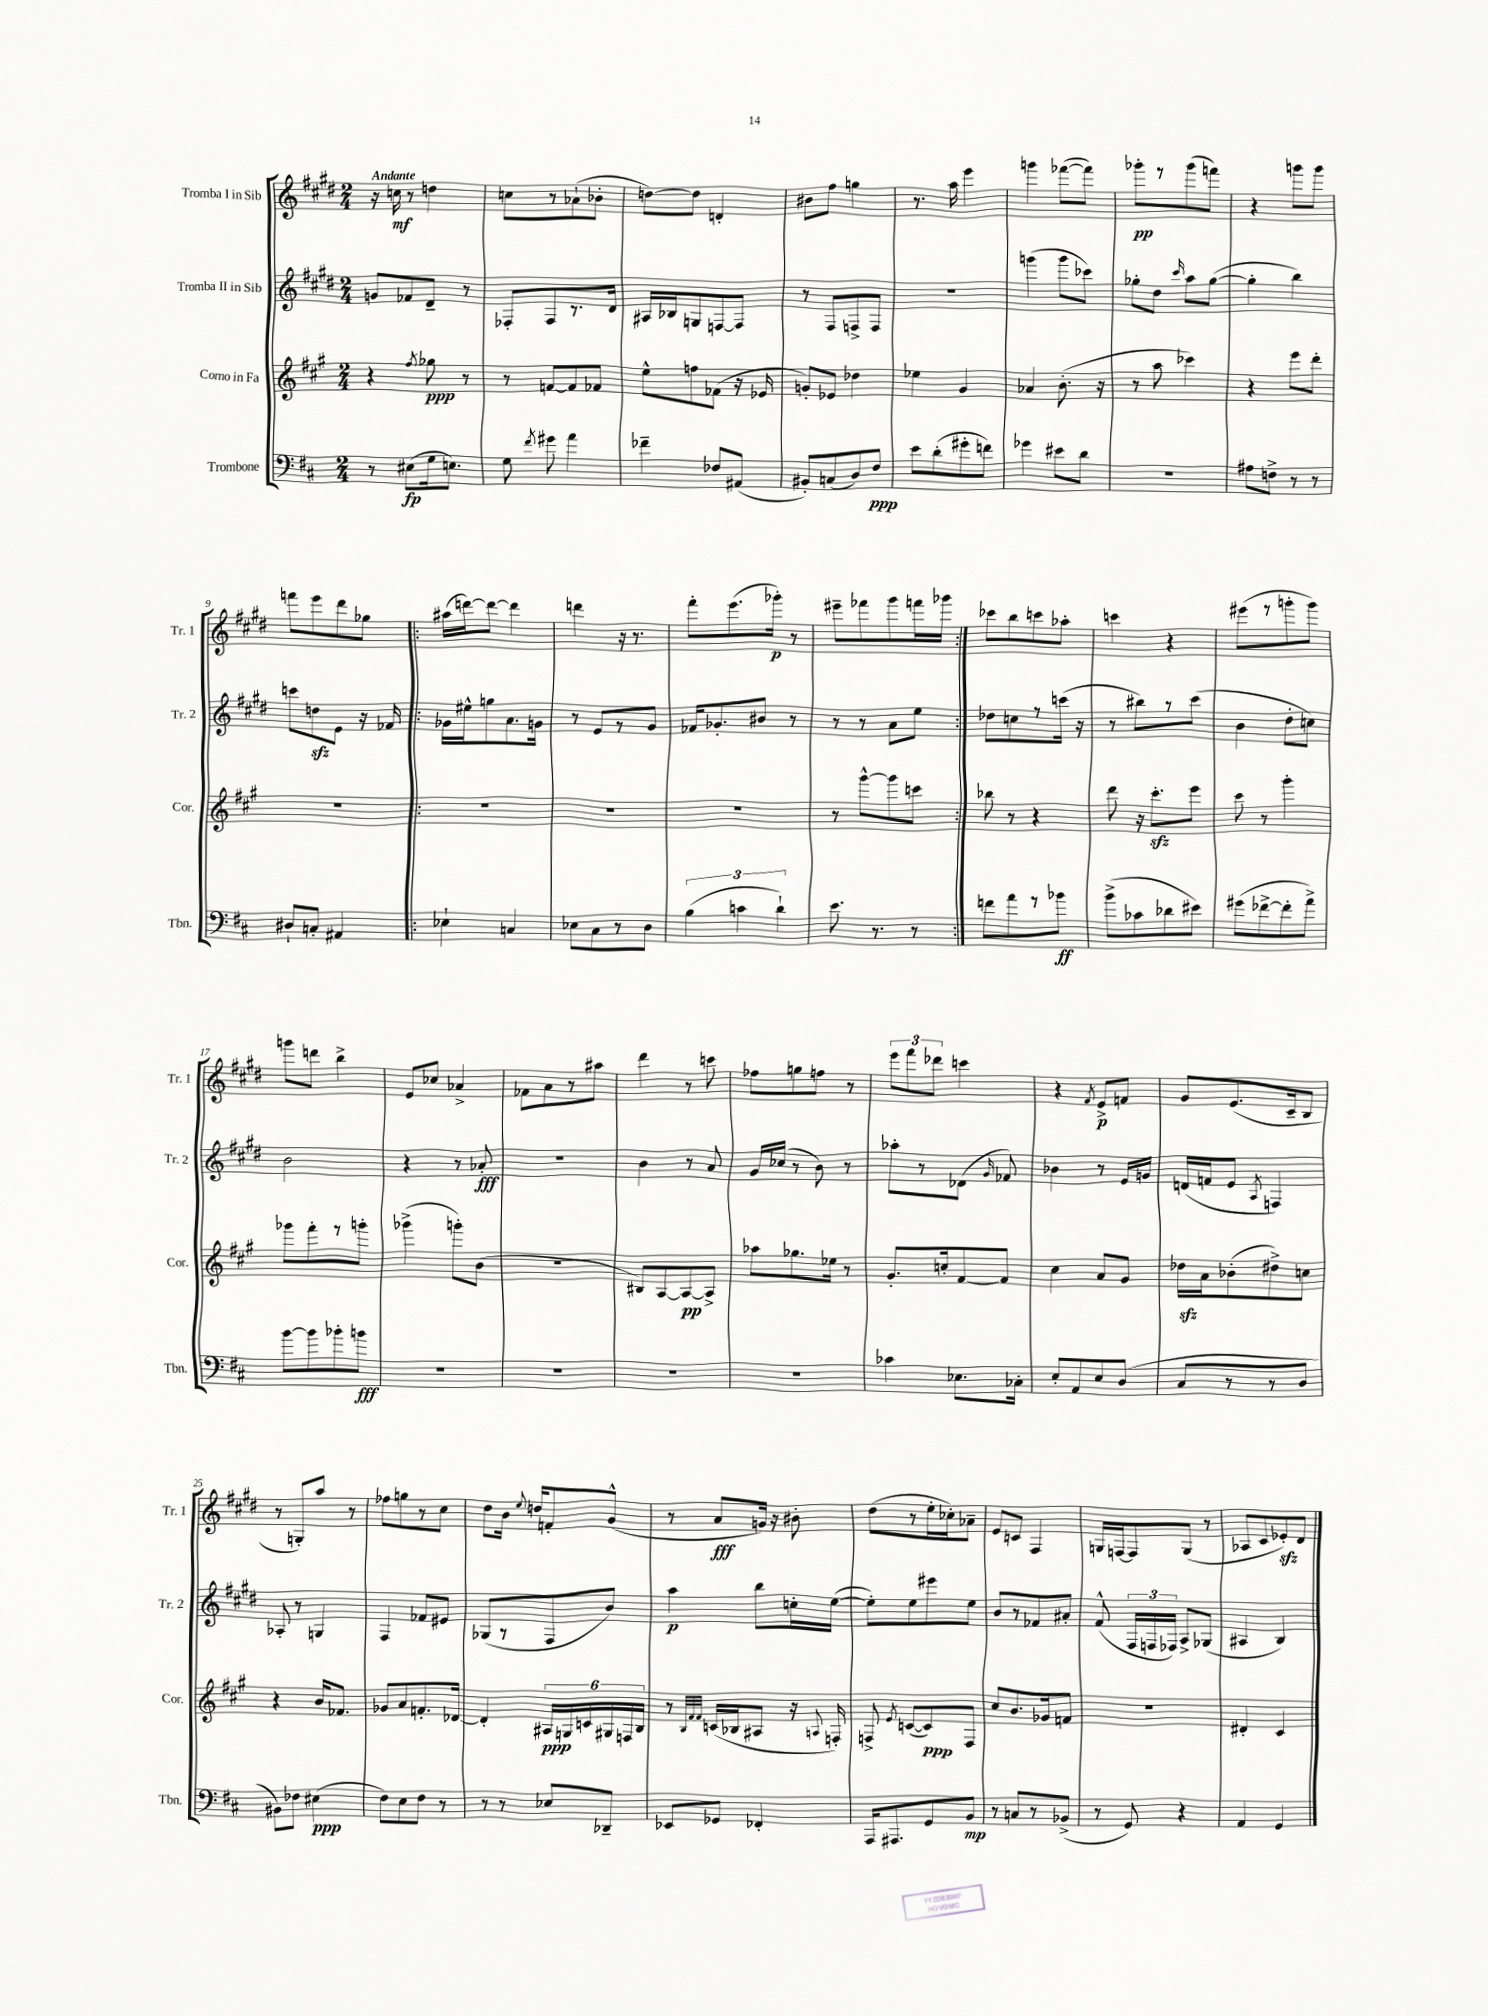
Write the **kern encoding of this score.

**kern	**dynam	**kern	**dynam	**kern	**dynam	**kern	**dynam
*part4	*part4	*part3	*part3	*part2	*part2	*part1	*part1
*staff4	*staff4	*staff3	*staff3	*staff2	*staff2	*staff1	*staff1
*I"Trombone	*	*I"Corno in Fa	*	*I"Tromba II in Sib	*	*I"Tromba I in Sib	*
*I'Tbn.	*	*I'Cor.	*	*I'Tr. 2	*	*I'Tr. 1	*
*clefF4	*	*clefG2	*	*clefG2	*	*clefG2	*
*k[f#c#]	*	*k[f#c#g#]	*	*k[f#c#g#d#]	*	*k[f#c#g#d#]	*
*M2/4	*	*M2/4	*	*M2/4	*	*M2/4	*
=1	=1	=1	=1	=1	=1	=1	=1
!	!	!	!	!	!	!LO:TX:a:B:t=Andante	!
8r	.	4r	.	8gn/L	.	16r	.
.	.	.	.	.	.	16ccn\	mf
(8E#X\L	fp	.	.	8f-X/	.	8r	.
.	.	8qff#/	.	.	.	.	.
16G\k	.	8gg-X\	ppp	8d#~/J	.	4ddn\	.
8.En\J)	.	.	.	.	.	.	.
.	.	8r	.	8r	.	.	.
=2	=2	=2	=2	=2	=2	=2	=2
8G\	.	8r	.	8F-X'/L	.	8ccn\L	.
8qf#/	.	.	.	.	.	.	.
8g#X\	.	[8fn/L	.	8F-/	.	8r	.
4a\	.	8f/]	.	8.r	.	(8a-X`\	.
.	.	8f-X/J	.	.	.	8b-X'\J	.
.	.	.	.	16d#/Jk	.	.	.
=3	=3	=3	=3	=3	=3	=3	=3
4f-X~\	.	8ee^^\L	.	16A#X/LL	.	[8ddn\L)	.
.	.	.	.	16B-X/J	.	.	.
.	.	8ffn\	.	8Gn/	.	8dd\J]	.
8F-X/L	.	(8f-X\J	.	[8Fn/	.	4dn'/	.
(8AA#X/J	.	16r	.	8F/J]	.	.	.
.	.	16e-X/	.	.	.	.	.
=4	=4	=4	=4	=4	=4	=4	=4
8BB#X'/L)	.	8gn'/L)	.	8r	.	8b#X\L	.
(8Cn/	.	8e-X/J	.	8F#/L	.	8ff#\J	.
8D/)	.	4dd-X\	.	8Fn^/	.	4ggn\	.
8F#/J	ppp	.	.	8F/J	.	.	.
=5	=5	=5	=5	=5	=5	=5	=5
8e\L	.	4ee-X\	.	2r	.	8.r	.
(8d'\	.	.	.	.	.	.	.
.	.	.	.	.	.	16aa\	.
8g#X'\	.	4g#/	.	.	.	4eee\	.
8fn\J)	.	.	.	.	.	.	.
=6	=6	=6	=6	=6	=6	=6	=6
4g-X\	.	4a-X/	.	(4gggn\	.	4gggn\	.
8e#X\L	.	(8.b'\	.	8ggg\L	.	([8fff-X\L	.
8d\J	.	.	.	8ccc-X\J)	.	8fff-\J])	.
.	.	16r	.	.	.	.	.
=7	=7	=7	=7	=7	=7	=7	=7
2r	.	8r	.	8gg-X'\L	.	8ggg-X'\L	pp
.	.	8aa\	.	8dd#\J	.	8r	.
.	.	.	.	16qqccc#/	.	.	.
.	.	4ccc-X\)	.	8aa\L	.	(8ggg-\	.
.	.	.	.	([8gg-\J	.	8fffn\J)	.
=8	=8	=8	=8	=8	=8	=8	=8
8A#X\L	.	4r	.	4gg-'\]	.	4r	.
8Fn^\J	.	.	.	.	.	.	.
8r	.	8eee\L	.	4bb\)	.	8gggn\L	.
8r	.	8ddd'\J	.	.	.	8ggg\J	.
!!LO:LB:g=z
=9	=9	=9	=9	=9	=9	=9	=9
8D#X`/L	.	2r	.	8cccn\L	.	8fffn\L	.
8Cn'/J	.	.	.	8ddnzz\	.	8eee\	.
4AA#X/	.	.	.	8e\J	.	8ddd#\	.
.	.	.	.	16r	.	8gg-X\J	.
.	.	.	.	16f-X/	.	.	.
=10!|:	=10!|:	=10!|:	=10!|:	=10!|:	=10!|:	=10!|:	=10!|:
4E-X`\	.	2r	.	16g-X\LL	.	(16aa#X\LL	.
.	.	.	.	16ee#X^^\J	.	[16dddn\J)	.
.	.	.	.	8ggn\	.	8ddd\J_	.
4Cn/	.	.	.	8.a\	.	4ddd\]	.
.	.	.	.	16gn\Jk	.	.	.
=11	=11	=11	=11	=11	=11	=11	=11
8E-X\L	.	2r	.	8r	.	4dddn\	.
8C#\	.	.	.	8e/L	.	.	.
8r	.	.	.	8r	.	16r	.
.	.	.	.	.	.	8.r	.
8D\J	.	.	.	8g#/J	.	.	.
=12	=12	=12	=12	=12	=12	=12	=12
(6B\	.	2r	.	16f-X/KL	.	8fff#'\L	.
.	.	.	.	8.g-X'/	.	.	.
.	.	.	.	.	.	(8.eee\	.
6cn\	.	.	.	.	.	.	.
.	.	.	.	8b#X/J	.	.	.
.	.	.	.	.	.	16ggg-X'\Jk)	p
6d`\)	.	.	.	.	.	.	.
.	.	.	.	8r	.	8r	.
=13	=13	=13	=13	=13	=13	=13	=13
8.e\	.	8r	.	8r	.	8eee#X~\L	.
.	.	[8ggg#^^\L	.	8r	.	8fff-X\	.
8.r	.	.	.	.	.	.	.
.	.	8ggg#\]	.	8a\L	.	8ggg#\	.
8r	.	8cccn\J	.	8ee\J	.	16fffn\L	.
.	.	.	.	.	.	16ggg-X\JJ	.
=14:|!	=14:|!	=14:|!	=14:|!	=14:|!	=14:|!	=14:|!	=14:|!
8fn\L	.	8bb-X\	.	8dd-X\L	.	8ccc-X\L	.
8a\	.	8r	.	8ccn\	.	8bb\	.
8r	.	4r	.	8r	.	8cccn\	.
8b-X\J	ff	.	.	(16cccn\Jk	.	8aa-X'\J	.
.	.	.	.	16r	.	.	.
=15	=15	=15	=15	=15	=15	=15	=15
(8b^\L	.	8ddd\	.	8r	.	4cccn\	.
8c-X\	.	16r	.	8bb#X\L)	.	.	.
.	.	8.ccc#zz'\L	.	.	.	.	.
8d-X\	.	.	.	8r	.	4r	.
8e#X\J)	.	8eee\J	.	(8ccc#\J	.	.	.
=16	=16	=16	=16	=16	=16	=16	=16
(8g#X\L	.	8ccc#\	.	4b\	.	(8eee#X\L	.
[8f-X^\	.	8r	.	.	.	8r	.
8f-'\]	.	4ggg#'\	.	8dd#'\L	.	8gggn'\	.
8a^\J)	.	.	.	8ccn\J)	.	8ggg\J)	.
!!LO:LB:g=z
=17	=17	=17	=17	=17	=17	=17	=17
[8b\L	.	8ggg-X\L	.	2b\	.	8gggn\L	.
8b\]	.	8fff#'\	.	.	.	8dddn\J	.
8b-X'\	.	8r	.	.	.	4bb^\	.
8bn\J	fff	8gggn'\J	.	.	.	.	.
=18	=18	=18	=18	=18	=18	=18	=18
2r	.	(4ggg-X^\	.	4r	.	8e/L	.
.	.	.	.	.	.	8cc-X/J	.
.	.	8gggn'\L)	.	8r	.	4a-X^/	.
.	.	(8b\J	.	8a-X'/	fff	.	.
=19	=19	=19	=19	=19	=19	=19	=19
2r	.	2r	.	2r	.	8f-X\L	.
.	.	.	.	.	.	8a\	.
.	.	.	.	.	.	8r	.
.	.	.	.	.	.	8aa#X\J	.
=20	=20	=20	=20	=20	=20	=20	=20
2r	.	8B#X/L)	.	4b\	.	4ddd#\	.
.	.	[8A/	.	.	.	.	.
.	.	8A/_	pp	8r	.	8r	.
.	.	8A^/J]	.	8a/	.	8cccn\	.
=21	=21	=21	=21	=21	=21	=21	=21
2r	.	8aa-X\L	.	16g#/LL	.	8ff-X\L	.
.	.	.	.	(16cc-X/JJ	.	.	.
.	.	8.gg-X\	.	8r	.	8ggn\	.
.	.	.	.	8b\)	.	8ffn\J	.
.	.	16ee-X\Jk	.	.	.	.	.
.	.	8r	.	8r	.	8r	.
=22	=22	=22	=22	=22	=22	=22	=22
4c-X\	.	8.g#'/L	.	8aa-X'\L	.	12eee\L	.
.	.	.	.	.	.	12fff#\	.
.	.	.	.	8r	.	.	.
.	.	.	.	.	.	12ddd-X\J	.
.	.	16ccn'/k	.	.	.	.	.
8.E-X\L	.	[8f#/	.	(8d-X\J	.	4cccn\	.
.	.	.	.	16qqg#/	.	.	.
.	.	8f#/J]	.	8f-X/)	.	.	.
16C-X'\Jk	.	.	.	.	.	.	.
=23	=23	=23	=23	=23	=23	=23	=23
8E'/L	.	4cc#\	.	4b-X\	.	4r	.
8AA/	.	.	.	.	.	.	.
.	.	.	.	.	.	8qf#/	.
8E/	.	8a/L	.	8r	.	8e^/L	p
(8D/J	.	8g#/J	.	16e/LL	.	8fn/J	.
.	.	.	.	16gn/JJ	.	.	.
=24	=24	=24	=24	=24	=24	=24	=24
8C#/L	.	16dd-Xzz\LL	.	(16dn/LL	.	8g#/L	.
.	.	16a\J	.	16fn/J	.	.	.
8r	.	(8b-X'\	.	8e/J	.	(8.e/	.
.	.	.	.	8qA/	.	.	.
8r	.	8dd#X^\)	.	4Fn/)	.	.	.
.	.	.	.	.	.	16c#~/k	.
8D/J	.	8ccn\J	.	.	.	8B/J	.
!!LO:LB:g=z
=25	=25	=25	=25	=25	=25	=25	=25
8BB#X\L)	.	4r	.	8A-X'/	.	8r	.
8F-X\J	.	.	.	8r	.	8Gn'/L)	.
(4E#X\	ppp	16b/KL	.	4Gn/	.	8aa/J	.
.	.	8.f-X/J	.	.	.	.	.
.	.	.	.	.	.	8r	.
=26	=26	=26	=26	=26	=26	=26	=26
8F#\L)	.	8g-X/L	.	4F#/	.	8ff-X\L	.
8E\	.	8a/	.	.	.	8ggn\	.
8F#\J	.	8.fn'/	.	8f-X/L	.	8r	.
8r	.	.	.	8e#X/J	.	8cc#\J	.
.	.	[16d-X/Jk	.	.	.	.	.
=27	=27	=27	=27	=27	=27	=27	=27
8r	.	4d-'/]	.	(8G-X/L	.	8dd#\L	.
8r	.	.	.	8r	.	16b\Jk	.
.	.	.	.	.	.	8qqee/	.
.	.	.	.	.	.	16ddn/KL	.
8E-X/L	.	24A#X/LL	ppp	8F#/	.	8fn'/	.
.	.	24Gn/	.	.	.	.	.
.	.	24cn/	.	.	.	.	.
8DD-X~/J	.	24G#X/	.	8b/J)	.	(8g#^^/J	.
.	.	24Fn/	.	.	.	.	.
.	.	24B/JJ	.	.	.	.	.
=28	=28	=28	=28	=28	=28	=28	=28
8EE-X/L	.	8r	.	4aa\	p	8r	.
.	.	32qqB/LLL	.	.	.	.	.
.	.	32qqf#/	.	.	.	.	.
.	.	32qqf#/JJJ	.	.	.	.	.
8GG-X/J	.	(16cn/LL	.	.	.	8a/L	fff
.	.	16B-X/J	.	.	.	.	.
4FF-X'/	.	8A#X/J	.	8bb\L	.	16gn/Jk)	.
.	.	.	.	.	.	16r	.
.	.	16r	.	16ccn'\L	.	8b#X'\	.
.	.	8qqAn/	.	.	.	.	.
.	.	16Fn'/)	.	([16ee\JJ	.	.	.
=29	=29	=29	=29	=29	=29	=29	=29
16AAA/KL	.	8Fn^/	.	8ee'\L])	.	(8dd#\L	.
8.AAA#X/	.	.	.	.	.	.	.
.	.	8qe/	.	.	.	.	.
.	.	([8cn/L	.	8ee\	.	8r	.
8GG/	.	8c/])	ppp	8eee#X\	.	16ee'\L	.
.	.	.	.	.	.	16cc-X'\J)	.
8BB/J	mp	8F/J	.	8ee\J	.	8a-X~\J	.
=30	=30	=30	=30	=30	=30	=30	=30
8r	.	8cc#/L	.	8b/L	.	8e/L	.
8Cn/L	.	8.b/	.	8r	.	8cn/J	.
8r	.	.	.	8f-X/	.	4F#/	.
.	.	16g-X/k	.	.	.	.	.
(8BB-X^/J	.	8fn/J	.	8a#X'/J	.	.	.
=31	=31	=31	=31	=31	=31	=31	=31
8r	.	2r	.	(8f#^^/	.	16Gn/LL	.
.	.	.	.	.	.	[16Fn/J	.
8GG/)	.	.	.	24F#/LL	.	8F/]	.
.	.	.	.	24Fn/	.	.	.
.	.	.	.	24F-X/JJ)	.	.	.
4r	.	.	.	8A^/L	.	(8G/J	.
.	.	.	.	(8G-X/J	.	8r	.
=32	=32	=32	=32	=32	=32	=32	=32
4AA/	.	4d#X'/	.	4A#X/	.	8A-X/L	.
.	.	.	.	.	.	8c#/	.
4GG/	.	4c#/	.	4B/)	.	8e-Xzz'/)	.
.	.	.	.	.	.	8d#/J	.
==	==	==	==	==	==	==	==
*-	*-	*-	*-	*-	*-	*-	*-
